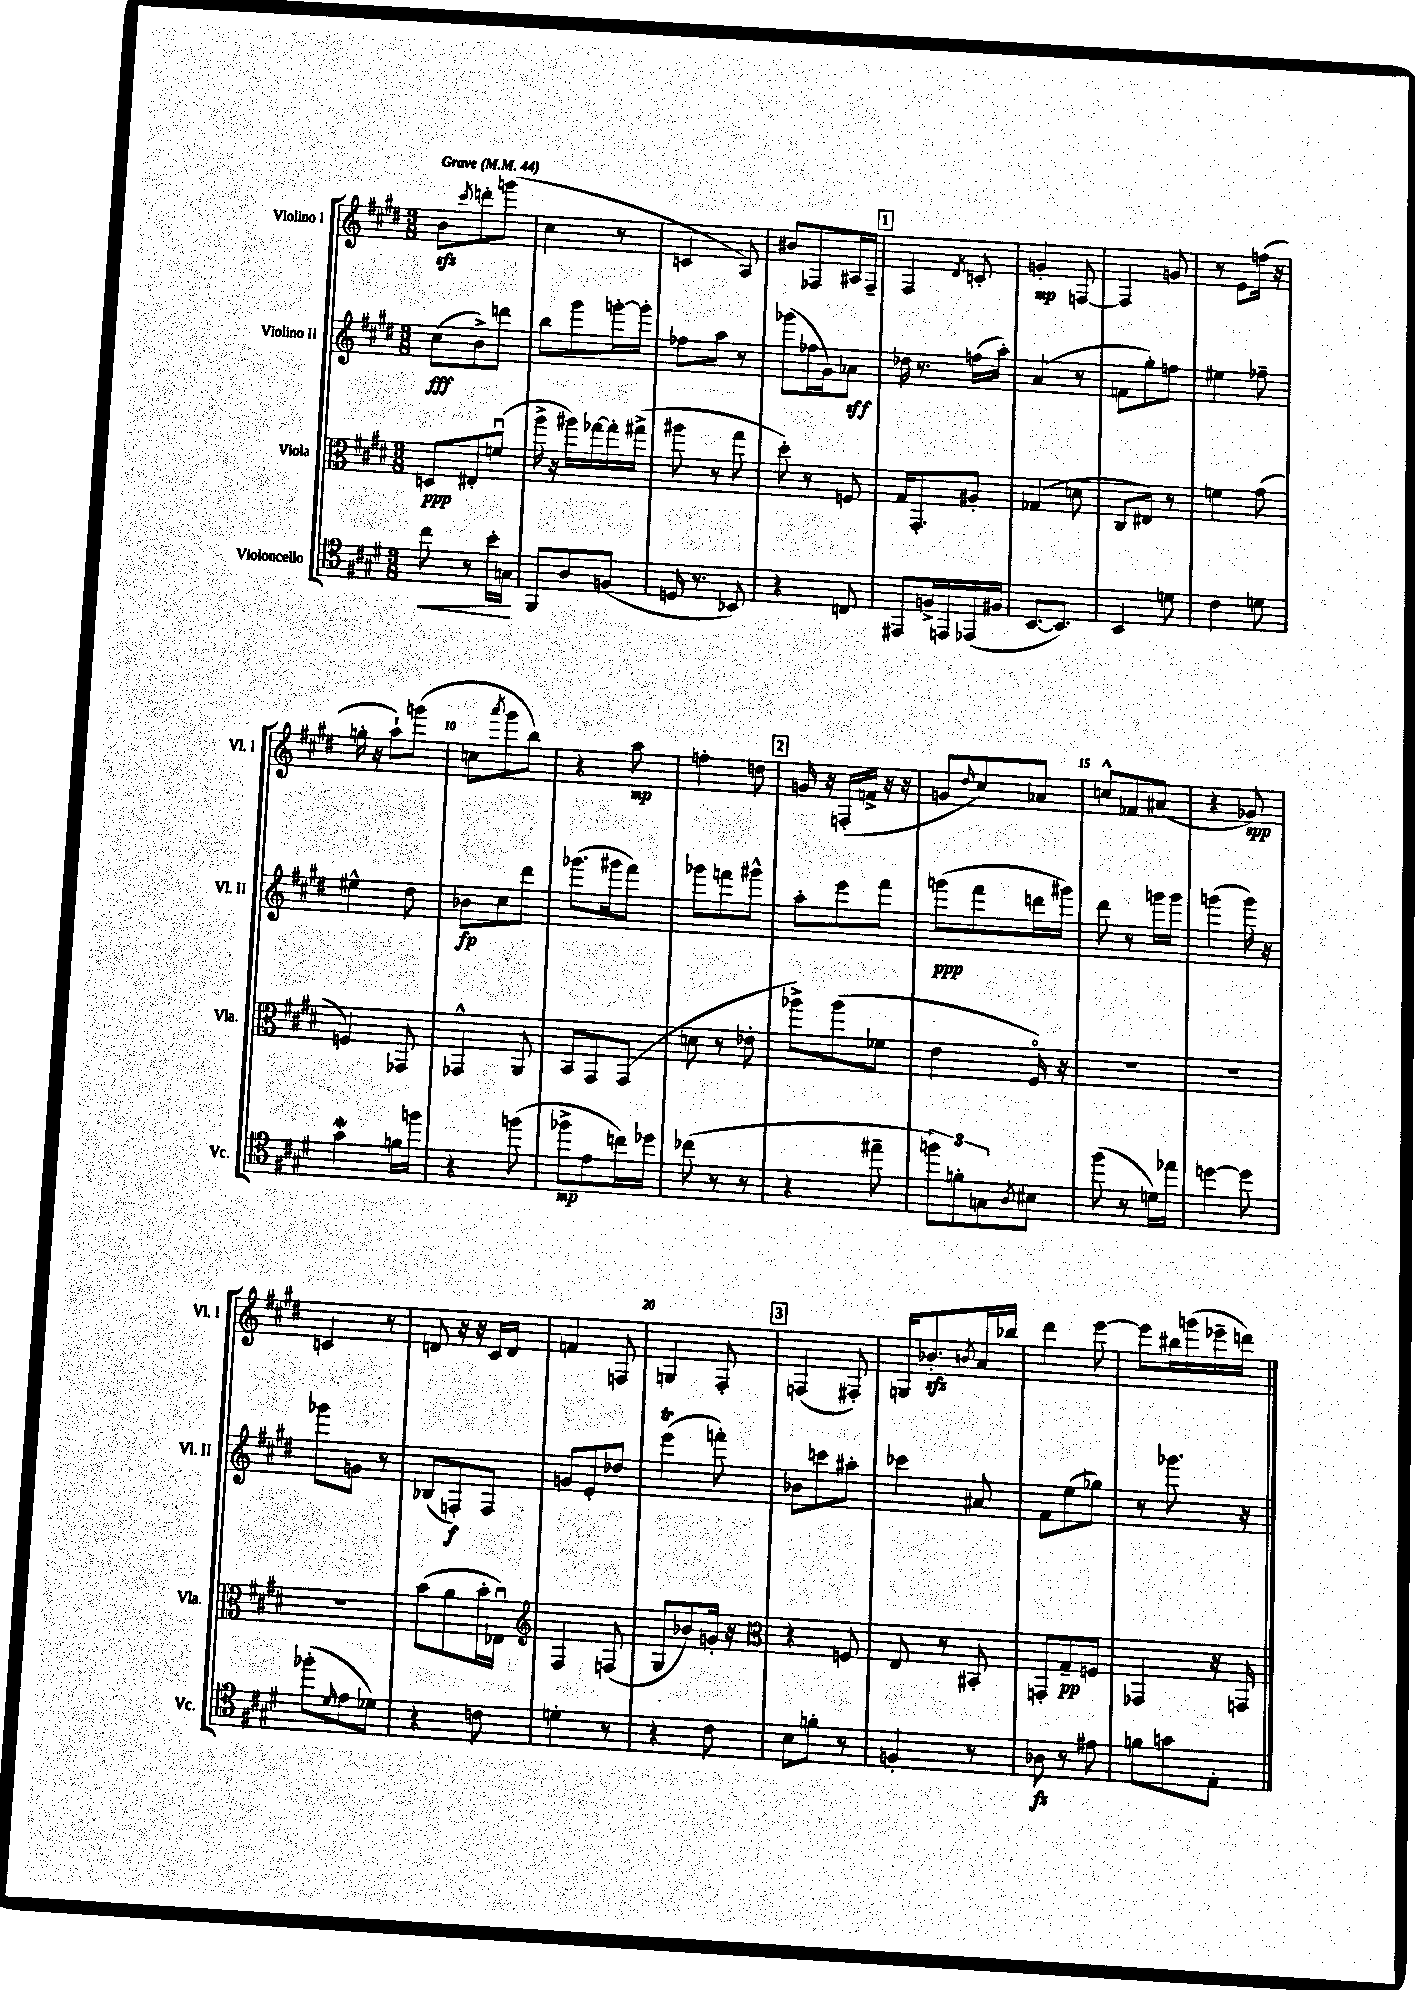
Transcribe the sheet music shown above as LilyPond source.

<<
\new StaffGroup <<
\new Staff = "s0" \with { instrumentName = "Violino I" shortInstrumentName = "Vl. I" } {
    \clef treble \key e \major \numericTimeSignature \time 3/8 \tempo "Grave" 4 = 44
    b'8\sfz \acciaccatura { cis'''8 } d'''8-. g'''8( |
    cis''4 r8 |
    c'4 a8) |
    bis'8 fes8 ais16 fes16-- |
    \mark \markup { \box "1" } fis4 \acciaccatura { dis'8 } c'8-. |
    g'4-.\mp f8~ |
    f4 g'8 |
    r8 e'8 f''16( r16 |
    g''16-. r16 a''8-!) g'''8( |
    c''8 \acciaccatura { a'''8 } gis'''8 b''8) |
    r4 a''8\mp |
    f''4-. d''8 |
    \mark \markup { \box "2" } g'16 r16 f16-.( f'16-> r16 r16 |
    g'8 \grace { dis''16 } cis''8) aes'8 |
    c''8-^ fes'8 ais'8( |
    r4 ges'8\spp) |
    c'4 r8 |
    d'8 r16 r16 cis'16 d'16 |
    f'4 f8 |
    g4 fis8-. |
    \mark \markup { \box "3" } f4( fis8-.) |
    g16 bes'8.-.\sfz \acciaccatura { b'8 } a'16 bes''16 |
    dis'''4 e'''8~ |
    e'''8 bis''16 g'''16( ees'''16-- d'''16) \bar "|." |
}
\new Staff = "s1" \with { instrumentName = "Violino II" shortInstrumentName = "Vl. II" } {
    \clef treble \key e \major \numericTimeSignature \time 3/8
    cis''8\fff( b'8->) d'''8 |
    b''8 gis'''8 g'''16~-. g'''16-. |
    fes''8 a''8 r8 |
    ges'''8( fes''16 gis'16) aes'8\sff |
    \mark \markup { \box "1" } des''16 r8. f''16( a''16-.) |
    a'4( r8 |
    f'8 gis''8-.) f''8 |
    eis''4 fes''8-- |
    eis''4-^ dis''8 |
    bes'8\fp cis''8 dis'''8 |
    ges'''8.( gis'''16 fis'''8) |
    ges'''8 f'''8 gis'''8-^ |
    \mark \markup { \box "2" } a''8-. e'''8 fis'''8 |
    g'''8\ppp( fis'''8 d'''16 gis'''16) |
    dis'''8 r8 g'''16 g'''16 |
    g'''4( g'''16) r16 |
    ges'''8 g'8 r8 |
    bes8( f8-.\f) f8 |
    g'8 e'8-. des''8 |
    e'''4\trill( f'''8-.) |
    \mark \markup { \box "3" } bes'8 c'''8 ais''8-. |
    ces'''4 ais'8 |
    fis'8 e''8( ges''8) |
    r8 ges'''8. r16 \bar "|." |
}
\new Staff = "s2" \with { instrumentName = "Viola" shortInstrumentName = "Vla." } {
    \clef alto \key e \major \numericTimeSignature \time 3/8
    d8\ppp eis8-. f'8\downbow( |
    a''16-> r16 ais''16) ges''16~ ges''16-. gis''16->( |
    ais''8 r8 gis''8 |
    dis''8-.) r8 f8 |
    \mark \markup { \box "1" } gis16 gis,8.-. ais8-. |
    ges4( d'8 |
    cis8 eis8) r8 |
    f'4 gis'8( |
    f4) ges,8 |
    ges,4-^ a,8 |
    b,8 gis,8 gis,8( |
    d'8 r8 ees'8-. |
    \mark \markup { \box "2" } aes''8->) aes''8( fes'8 |
    e'4 fis16\flageolet) r16 |
    R4. |
    R4. |
    R4. |
    b'8( a'8 b'16-. ees16\downbow) |
    \clef treble fis4 f8( |
    gis8 bes'8) g'16-. r16 |
    \mark \markup { \box "3" } \clef alto r4 f8 |
    e8 r8 bis,8-. |
    g,8-. gis8--\pp f8 |
    ges,4 r16 g,16 \bar "|." |
}
\new Staff = "s3" \with { instrumentName = "Violoncello" shortInstrumentName = "Vc." } {
    \clef tenor \key e \major \numericTimeSignature \time 3/8
    cis''8\< r8 b'16-. g16\! |
    fis,8 a8 f8( |
    d16 r8. bes,8) |
    r4 c8 |
    \mark \markup { \box "1" } eis,8 f16-> e,16 ees,16( fis16 |
    b,8.~ b,8.) |
    b,4 d'8 |
    cis'4 d'8 |
    gis'4\mordent f'16 f''16 |
    r4 f''8( |
    fes''8->\mp e'8 c''16) des''16 |
    ces''8( r8 r8 |
    \mark \markup { \box "2" } r4 eis''8-- |
    \tuplet 3/2 { f''8) f'8-. g8 } \acciaccatura { a8 } bis8 |
    fis''8( r8 d'16) ees''16 |
    d''4~ d''8 |
    fes''8-.( \grace { dis'16 } e'8 des'8) |
    r4 c'8 |
    d'4-. r8 |
    r4 cis'8 |
    \mark \markup { \box "3" } b8 f'8-. r8 |
    f4-. r8 |
    aes8\fz r8 eis'8 |
    f'8 g'8 e8-. \bar "|." |
}
>>
>>
\layout { \context { \Score \override BarNumber.break-visibility = ##(#f #t #t) barNumberVisibility = #(every-nth-bar-number-visible 5) } }
